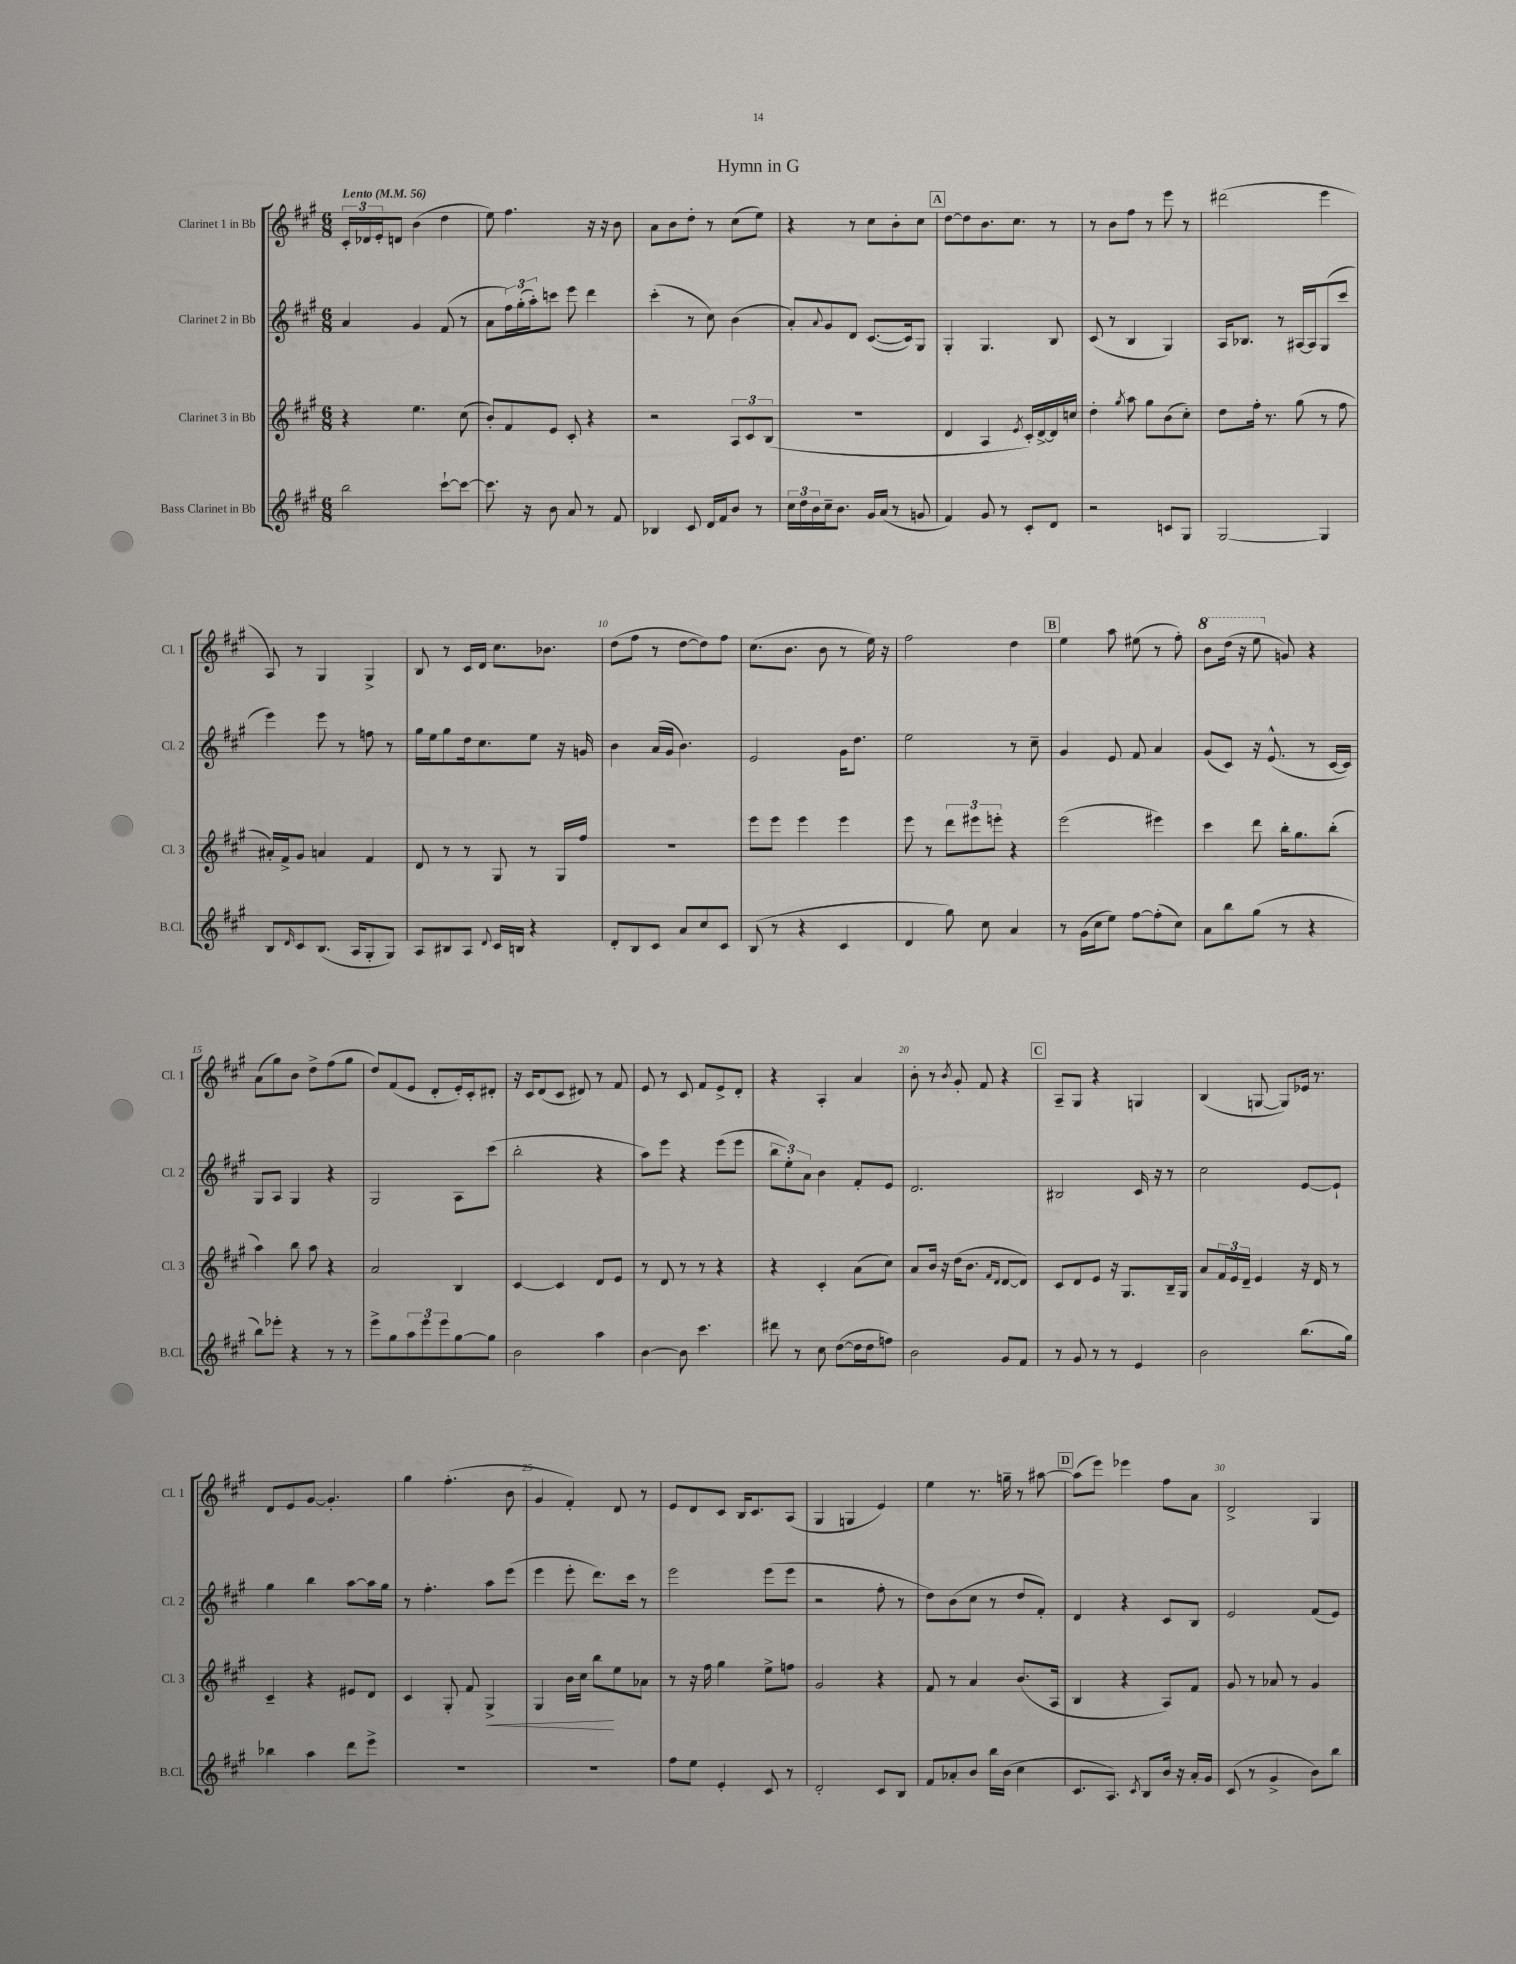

**kern	**kern	**kern	**kern
*staff4	*staff3	*staff2	*staff1
*clefG2	*clefG2	*clefG2	*clefG2
*k[f#c#g#]	*k[f#c#g#]	*k[f#c#g#]	*k[f#c#g#]
*M6/8	*M6/8	*M6/8	*M6/8
*MM56	*MM56	*MM56	*MM56
2bb	4r	4a	24c#'
.	.	.	24d-
.	.	.	24e'
.	.	.	8d
.	4.ee	4g#	(4b
[8ccc#`	.	(8f#	4dd
8ccc#_	(8cc#	8r	.
=	=	=	=
8.ccc#]	8b')	8a	8ee)
.	8f#	24ff#)	4.ff#
.	.	(24gg#'	.
16r	.	.	.
.	.	24aa')	.
8b	8e	8ccc	.
8a	8c#'	8eee	.
8r	4r	4ddd	16r
.	.	.	16r
8f#	.	.	8b
=	=	=	=
4B-	2r	(4ccc#'	8a
.	.	.	8b
8c#	.	8r	8dd'
16d	.	8cc#)	8r
16f#	.	.	.
8b	12A	(4b	(8cc#
.	12c#	.	.
8r	.	.	8ee)
.	(12B	.	.
=	=	=	=
24cc#	2.r	8a')	4r
24dd	.	.	.
24b	.	.	.
.	.	8qqa	.
16cc#~	.	8g#	.
8.b	.	.	.
.	.	8d	8r
16g#	.	([8.c#	8cc#
(16a	.	.	.
8r	.	.	8b'
.	.	16c#])	.
8g	.	8G#	8cc#
=	=	=	=
4f#)	4d	4G#'	[8dd
.	.	.	8dd]
8g#	4A	4.G#	8.b
8r	.	.	.
.	.	.	8.cc#
.	8qe	.	.
8c#'	16c#')	.	.
.	[16d^	.	.
8d	16d]	8B	8r
.	16cc	.	.
=	=	=	=
2r	4dd'	(8c#	8r
.	.	8r	8b
.	8qgg#	.	.
.	8aa	4B	8ff#
.	8gg#	.	8r
8c	(8b	4G#)	8eee
8G#	8cc#')	.	8r
=	=	=	=
[2G#	8dd	16A	(2ddd#
.	.	8.B-	.
.	16ff#'	.	.
.	8.r	.	.
.	.	8r	.
.	(8gg#	[16A#	.
.	.	16A#]	.
4G#]	8r	(8G#	4eee
.	8ff#	8ccc#	.
=	=	=	=
8B	16a#')	4eee)	8A)
.	16f#^	.	.
16qqd	.	.	.
8c#	8g#	.	8r
(8.B	4a	8eee	4G#
.	.	8r	.
16A	.	.	.
8G#'	4f#	8ff	4G#^
8G#)	.	8r	.
=	=	=	=
8A	8d	16gg#	8B
.	.	16ee	.
8B#	8r	8gg#	8r
8A	8r	16dd	16c#
.	.	8.cc#	16d
8qqd	.	.	.
16c#	8G#	.	8.cc#
16B	.	.	.
4r	8r	8ee	.
.	.	.	8.b-
.	16G#	16r	.
.	16ff#	16g	.
=	=	=	=
8d'	2.r	4b	(8dd
8B	.	.	8ff#
8c#	.	(16a	8r
.	.	16g#	.
8a	.	4.b)	[8dd
8cc#	.	.	8dd])
8c#	.	.	8ff#
=	=	=	=
(8B	8eee	2e	(8.cc#
8r	8eee	.	.
.	.	.	8.b
4r	4eee	.	.
.	.	.	8b
4c#	4eee	16g#	8r
.	.	8.dd	.
.	.	.	16ee)
.	.	.	16r
=	=	=	=
4d	8eee	2ee	2ff#
.	8r	.	.
8gg#)	12ddd	.	.
.	12eee#	.	.
8cc#	.	.	.
.	12eee'	.	.
4a	4r	8r	4dd
.	.	8cc#~	.
=	=	=	=
8r	(2eee	4g#	4ee
(16g#	.	.	.
16cc#	.	.	.
8ee)	.	8e	8aa
[8ff#	.	8f#	(8ee#
(8ff#']	4eee#)	4a	8r
8cc#)	.	.	8ff#')
=	=	=	=
8a	4ccc#	(8g#	8bb
8bb	.	8c#)	(16ddd
.	.	.	16r
(8gg#	8ddd	16r	8eee
.	.	(8.e^^	.
8r	16bb'	.	8g)
.	8.gg#	.	.
4r	.	8r	4r
.	(8bb'	[16c#	.
.	.	16c#])	.
=	=	=	=
8bb)	4aa)	8G#	(8a
8eee-'	.	8A	8gg#)
4r	8bb	4G#	8b
.	8aa	.	8dd^
8r	4r	4r	(8ff#
8r	.	.	8gg#
=	=	=	=
8eee^	2a	2G#	8dd)
8gg#	.	.	(8f#
12aa	.	.	8e
12eee	.	.	.
.	.	.	8d'
12eee	.	.	.
[8gg#	4B	8A	16e')
.	.	.	16c#'
8gg#]	.	(8ccc#	8d#'
=	=	=	=
2b	[4c#	2bb'	16r
.	.	.	16c#
.	.	.	(8d
.	4c#]	.	8c#
.	.	.	8d#)
4aa	8d	4r	8r
.	8e	.	8f#
=	=	=	=
[4b	8r	8aa)	8e
.	8d	8eee	8r
8b]	8r	4r	8c#
4.ccc#	8r	.	8f#
.	4r	(8eee	8e^
.	.	8eee	8d'
=	=	=	=
8ddd#	4r	12bb	4r
.	.	12ee')	.
8r	.	.	.
.	.	12a	.
8cc#	4c#'	4b	4A'
([8dd	.	.	.
16dd]	(8a	8f#'	4a
16dd	.	.	.
8ff)	8cc#)	8e	.
=	=	=	=
2b	8a	2.d	8b'
.	16b	.	8r
.	16r	.	.
.	.	.	8qb
.	(16dd	.	8g#'
.	8.b	.	.
.	.	.	8f#
.	16qqf#	.	.
.	16qqd	.	.
8g#	[8d	.	4r
8f#	8d])	.	.
=	=	=	=
8r	8c#	2B#	8A~
8g#	8d	.	8G#
8r	8e	.	4r
8r	16r	.	.
.	8.G#	.	.
4e	.	16c#	4G
.	.	16r	.
.	16B~	8r	.
.	16G#	.	.
=	=	=	=
2b	8a	2cc#	(4B
.	24f#	.	.
.	24e	.	.
.	24d~	.	.
.	4e	.	[8G
.	.	.	8G])
(8.bb	16r	[8e	16e-
.	16d	.	8.r
.	8r	8e`]	.
16gg#)	.	.	.
=	=	=	=
4bb-	4c#~	4gg#	8d
.	.	.	8e
4aa	4r	4bb	[8g#
.	.	.	4.g#']
8ddd	8e#	[8aa	.
8eee^	8d	16aa]	.
.	.	16gg#	.
=	=	=	=
2.r	4c#	8r	4gg#
.	.	4.ff#'	.
.	8G#'	.	(4.ff#'
.	8f#	.	.
.	4G#^	8aa	.
.	.	(8eee	8b
=	=	=	=
2.r	4G#	4eee	4g#
.	16b	8eee'	4f#')
.	16cc#	.	.
.	8bb	8.ddd)	.
.	8ee	.	8d
.	.	16ccc#	.
.	8a-	8r	8r
=	=	=	=
8ff#	8r	2eee	8e
8ee	16r	.	8d
.	16ff#	.	.
4e'	4gg#	.	8c#
.	.	.	16B
.	.	.	8.c#
8c#	8ee^	(8eee	.
8r	8ff	8eee	(8A
=	=	=	=
2d'	2g#	2r	4G#
.	.	.	4G
8c#	4r	8ff#'	4e)
8B	.	8r	.
=	=	=	=
8f#	8f#	8dd)	4ee
8a-'	8r	(8b	.
8b	4a	8cc#	8.r
16bb	.	8r	.
(16b	.	.	16gg~
4cc#	(8.b	8dd	8r
.	.	8f#')	[8aa#
.	16A	.	.
=	=	=	=
8.c#	4B	4d	(8aa#]
.	.	.	8eee)
8.A)	.	.	.
.	4r	4r	4eee-
8qc#	.	.	.
8B	.	.	.
16b	8A)	8c#	8ff#
16r	.	.	.
16a'	8f#	8B	8a
16g#	.	.	.
=	=	=	=
(8c#	8g#	2e	2d^
8r	8r	.	.
4g#^	8a-	.	.
.	8r	.	.
8b)	4g#	(8f#	4G#
8bb	.	8e)	.
==	==	==	==
*-	*-	*-	*-
